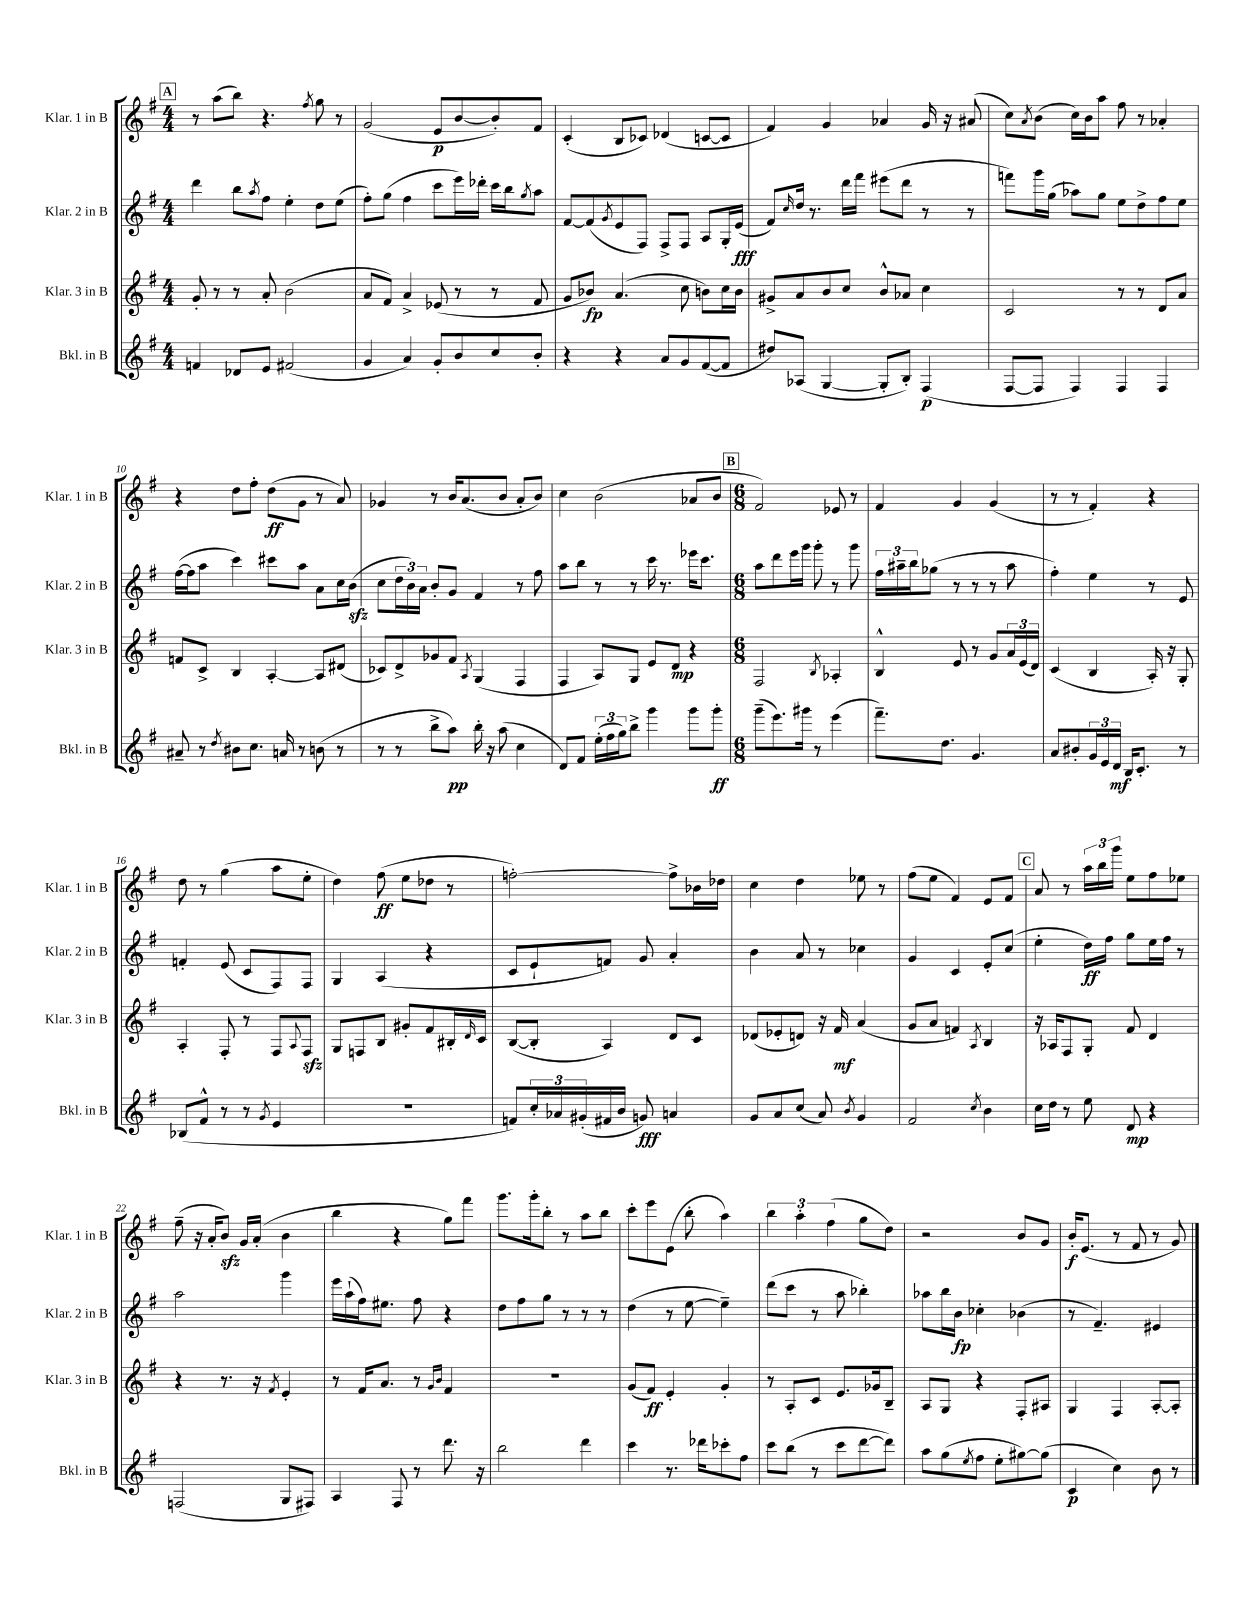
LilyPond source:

<<
\new StaffGroup <<
\new Staff = "s0" \with { instrumentName = "Klar. 1 in B" shortInstrumentName = "Klar. 1 in B" } {
    \clef treble \key g \major \numericTimeSignature \time 4/4
    \mark \markup { \box "A" } r8 a''8( b''8) r4. \acciaccatura { fis''8 } g''8 r8 |
    g'2( e'8\p b'8~ b'8-.) fis'8 |
    c'4-.( b8 ces'8) des'4( c'8~ c'8 |
    fis'4) g'4 aes'4 g'16 r16 ais'8( |
    c''8) \acciaccatura { a'8 } b'8( c''16) b'16 a''8 fis''8 r8 aes'4-. |
    r4 d''8 fis''8-. d''8\ff( g'8 r8 a'8) |
    ges'4 r8 b'16 a'8.( b'8 a'8-. b'8) |
    c''4 b'2( aes'8 b'8 |
    \mark \markup { \box "B" } \numericTimeSignature \time 6/8 fis'2) ees'8 r8 |
    fis'4 g'4 g'4( |
    r8 r8 fis'4-.) r4 |
    d''8 r8 g''4( a''8 e''8-. |
    d''4) fis''8\ff( e''8 des''8 r8 |
    f''2~-.) f''8-> bes'16 des''16 |
    c''4 d''4 ees''8 r8 |
    fis''8( e''8 fis'4) e'8 fis'8 |
    \mark \markup { \box "C" } a'8 r8 \tuplet 3/2 { a''16 b''16 g'''16 } e''8 fis''8 ees''8 |
    fis''8--( r16 a'16-. b'8\sfz) g'16 a'16-.( b'4 |
    b''4 r4 g''8) fis'''8 |
    g'''8. g'''16-. b''8-. r8 a''8 b''8 |
    c'''8-. e'''8 e'8( b''8-. a''4) |
    \tuplet 3/2 { b''4 a''4-. fis''4( } g''8 d''8) |
    r2 b'8 g'8 |
    b'16-.\f e'8.( r8 fis'8 r8 g'8) \bar "|." |
}
\new Staff = "s1" \with { instrumentName = "Klar. 2 in B" shortInstrumentName = "Klar. 2 in B" } {
    \clef treble \key g \major \numericTimeSignature \time 4/4
    \mark \markup { \box "A" } d'''4 b''8 \acciaccatura { a''8 } fis''8 e''4-. d''8 e''8( |
    fis''8-.) g''8( fis''4 c'''8 e'''16) des'''16-. c'''16 b''16 \acciaccatura { g''8 } a''8 |
    fis'8~ fis'8( \acciaccatura { g'8 } e'8 fis8) fis8-> fis8 a8 g16-. e'16\fff( |
    fis'8) \grace { c''16 } d''16 r8. d'''16 fis'''16 eis'''8( d'''8 r8 r8 |
    f'''8) g'''16 g''16( aes''8) g''8 e''8 d''8-> fis''8 e''8 |
    fis''16~( fis''16 a''8 c'''4) cis'''8 a''8 a'8 c''16 b'16\sfz( |
    c''8 \tuplet 3/2 { d''16 b'16) a'16 } b'8-. g'8 fis'4 r8 fis''8 |
    a''8 b''8 r8 r8 c'''16 r8. ees'''16 c'''8. |
    \mark \markup { \box "B" } \numericTimeSignature \time 6/8 a''8 d'''8 e'''16 g'''16 g'''8-. r8 g'''8 |
    \tuplet 3/2 { fis''16 ais''16-- b''16 } ges''8( r8 r8 r8 ais''8 |
    fis''4-.) e''4 r8 e'8 |
    f'4-. e'8( c'8 fis8) fis8 |
    g4 a4( r4 |
    c'8 e'8-! f'8) g'8 a'4-. |
    b'4 a'8 r8 ces''4 |
    g'4 c'4 e'8-. c''8( |
    \mark \markup { \box "C" } e''4-. d''16\ff) fis''16 g''8 e''16 fis''16 r8 |
    a''2 g'''4 |
    e'''16 a''16-!( fis''16) eis''8. fis''8 r4 |
    d''8 fis''8 g''8 r8 r8 r8 |
    d''4( r8 e''8~ e''4--) |
    d'''8( c'''8 r8 a''8 bes''4-.) |
    aes''8 b''16 b'16\fp ces''4-. bes'4( |
    r8 fis'4.--) eis'4 \bar "|." |
}
\new Staff = "s2" \with { instrumentName = "Klar. 3 in B" shortInstrumentName = "Klar. 3 in B" } {
    \clef treble \key g \major \numericTimeSignature \time 4/4
    \mark \markup { \box "A" } g'8-. r8 r8 a'8-. b'2( |
    a'8 fis'8) a'4-> ees'8( r8 r8 fis'8 |
    g'8 bes'8\fp) a'4.( c''8 b'8) c''16 b'16 |
    gis'8-> a'8 b'8 c''8 b'8-^ aes'8 c''4 |
    c'2 r8 r8 d'8 a'8 |
    f'8 c'8-> b4 a4~-. a8 dis'8( |
    ces'8) d'8-> ges'8 fis'8 \acciaccatura { a8 } g4( fis4 |
    fis4 a8) g8 e'8 d'8\mp r4 |
    \mark \markup { \box "B" } \numericTimeSignature \time 6/8 fis2 \acciaccatura { b8 } aes4-. |
    b4-^ e'8 r8 g'8 \tuplet 3/2 { a'16 e'16( d'16) } |
    c'4( b4 a16-.) r16 g8-. |
    a4-. fis8-. r8 fis8 \appoggiatura { a8 } fis8\sfz |
    g8 f8 b8 gis'8-. fis'8 bis16-. \grace { d'16 } c'16 |
    b8~( b8-. a4) d'8 c'8 |
    des'8( ees'8-. d'8) r16 fis'16\mf a'4( |
    g'8 a'8 f'4) \acciaccatura { a8 } b4 |
    \mark \markup { \box "C" } r16 aes16 fis8 g8-. fis'8 d'4 |
    r4 r8. r16 \acciaccatura { fis'8 } e'4-. |
    r8 fis'16 a'8. r8 \grace { g'16 b'16 } fis'4 |
    R2. |
    g'8( fis'8\ff) e'4-. g'4-. |
    r8 a8-. c'8 e'8. ges'16 b8-- |
    a8 g8 r4 fis8-. ais8 |
    g4 fis4 a8~-. a8-. \bar "|." |
}
\new Staff = "s3" \with { instrumentName = "Bkl. in B" shortInstrumentName = "Bkl. in B" } {
    \clef treble \key g \major \numericTimeSignature \time 4/4
    \mark \markup { \box "A" } f'4 des'8 e'8 fis'2( |
    g'4 a'4) g'8-. b'8 c''8 b'8-. |
    r4 r4 a'8 g'8 fis'8~( fis'8 |
    dis''8) aes8( g4~ g8-. b8-.) fis4\p( |
    fis8~ fis8 fis4) fis4 fis4 |
    ais'8-- r8 \acciaccatura { d''8 } bis'8 c''8. a'16 r8 b'8( r8 |
    r8 r8 b''8-> a''8\pp) b''16-. r16 a''8( c''4 |
    d'8) fis'8 \tuplet 3/2 { e''16-.( fis''16 g''16) } b''8-> g'''4 g'''8 g'''8-.\ff |
    \mark \markup { \box "B" } \numericTimeSignature \time 6/8 g'''8--( e'''8.) gis'''16 r8 e'''4( |
    fis'''8.--) d''8. g'4. |
    a'8 bis'8-. \tuplet 3/2 { g'16 e'16 d'16\mf } b16 c'8.-. r8 |
    bes8( fis'8-^ r8 r8 \acciaccatura { g'8 } e'4 |
    R2. |
    f'8) \tuplet 3/2 { c''16-. aes'16 gis'16-.( } fis'16 b'16 g'8\fff) a'4 |
    g'8 a'8 c''8( a'8) \acciaccatura { b'8 } g'4 |
    fis'2 \acciaccatura { c''8 } b'4 |
    \mark \markup { \box "C" } c''16 d''16 r8 e''8 d'8\mp r4 |
    f2( g8 fis8) |
    a4 fis8 r8 d'''8. r16 |
    b''2 d'''4 |
    c'''4 r8. des'''16 ces'''8-. fis''8 |
    c'''8 b''8( r8 c'''8 d'''8~ d'''8) |
    a''8 g''8( \acciaccatura { e''8 } fis''8 e''8-. gis''8~) gis''8( |
    c'4\p c''4) b'8 r8 \bar "|." |
}
>>
>>
\layout { \context { \Score currentBarNumber = #5 } }
